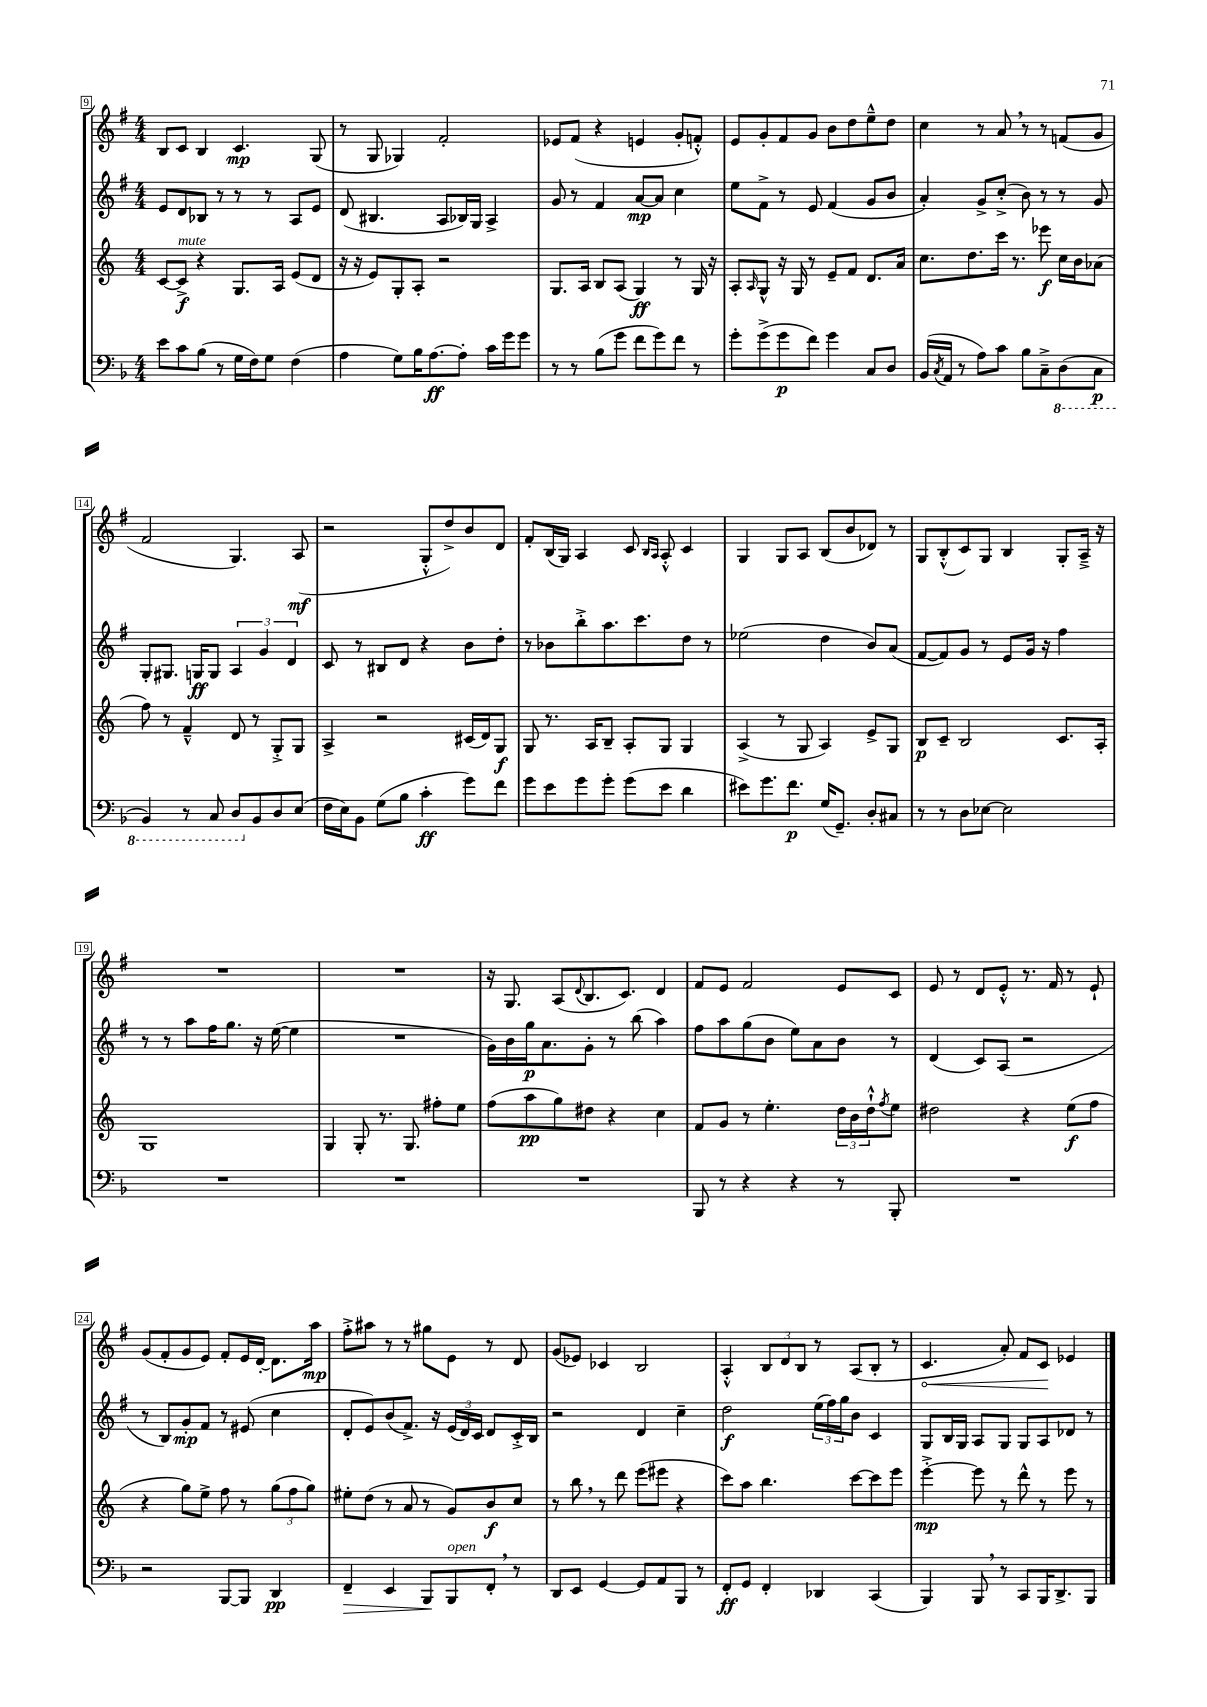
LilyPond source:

<<
\new StaffGroup <<
\new Staff = "s0" {
    \clef treble \key g \major \numericTimeSignature \time 4/4
    b8 c'8 b4 c'4.\mp g8( |
    r8 g8 ges4) fis'2-. |
    ees'8 fis'8( r4 e'4 g'8-. f'8-.-^) |
    e'8 g'8-. fis'8 g'8 b'8 d''8 e''8---^ d''8 |
    c''4 r8 a'8 \breathe r8 r8 f'8( g'8 |
    fis'2 g4.) a8\mf( |
    r2 g8-.-^ d''8->) b'8 d'8 |
    fis'8-. b16( g16) a4 c'8 \grace { b16 a16 } a8-.-^ c'4 |
    g4 g8 a8 b8( b'8 des'8) r8 |
    g8 b8-.-^( c'8) g8 b4 g8-. a16---> r16 |
    R1 |
    R1 |
    r16 g8. a8( \appoggiatura { d'8 } b8. c'8.) d'4 |
    fis'8 e'8 fis'2 e'8 c'8 |
    e'8 r8 d'8 e'8-.-^ r8. fis'16 r8 e'8-! |
    g'8( fis'8-. g'8 e'8) fis'8-. e'16 d'16~-. d'8. a''16\mp |
    fis''8-.-> ais''8 r8 r8 gis''8 e'8 r8 d'8 |
    g'8( ees'8) ces'4 b2 |
    a4-.-^ \tuplet 3/2 { b8 d'8 b8 } r8 a8( b8-. r8 |
    \once \override Hairpin.circled-tip = ##t c'4.\< a'8-.) fis'8 c'8\! ees'4 \bar "|." |
}
\new Staff = "s1" {
    \clef treble \key g \major \numericTimeSignature \time 4/4
    e'8 d'8 bes8 r8 r8 r8 a8 e'8 |
    d'8( bis4. a8 bes16) g16 a4-> |
    g'8 r8 fis'4 a'8~\mp a'8 c''4 |
    e''8 fis'8-> r8 e'8 fis'4( g'8 b'8 |
    a'4-.) g'8-> c''8-.->( b'8) r8 r8 g'8 |
    g8-. gis8. g16\ff g8 \tuplet 3/2 { a4 g'4 d'4 } |
    c'8 r8 bis8 d'8 r4 b'8 d''8-. |
    r8 bes'8 b''8-.-> a''8. c'''8. d''8 r8 |
    ees''2( d''4 b'8) a'8( |
    fis'8~ fis'8) g'8 r8 e'8 g'16 r16 fis''4 |
    r8 r8 a''8 fis''16 g''8. r16 e''16~( e''4 |
    R1 |
    g'16) b'16 g''16\p a'8. g'8-. r8 b''8( a''4) |
    fis''8 a''8 g''8( b'8 e''8) a'8 b'8 r8 |
    d'4( c'8) a8( r2 |
    r8 b8) g'8-.\mp fis'8 r8 eis'8( c''4 |
    d'8-. e'8) b'8( fis'8.->) r16 \tuplet 3/2 { e'16( d'16) c'16 } d'8 c'16-.-> b16 |
    r2 d'4 c''4-- |
    d''2\f \tuplet 3/2 { e''16( fis''16) g''16 } b'8 c'4 |
    g8 b16 g16 a8 g8 g8 a8 des'8 r8 \bar "|." |
}
\new Staff = "s2" {
    \clef treble \key c \major \numericTimeSignature \time 4/4
    c'8~ c'8->\f^\markup { \italic "mute" } r4 g8. a16 e'8( d'8 |
    r16 r16 e'8) g8-. a8-. r2 |
    g8. a16 b8 a8( g4\ff) r8 g16 r16 |
    a8-. \grace { a16 } g8-^ r16 g16 r8 e'8-- f'8 d'8. a'16 |
    c''8. d''8. c'''16 r8. ees'''8\f c''16 b'16 aes'8( |
    f''8) r8 f'4---^ d'8 r8 g8-.-> g8 |
    a4-> r2 cis'16( d'16) g8\f |
    g8 r8. a16 b8-- a8-. g8 g4 |
    a4->( r8 g8 a4) e'8-> g8 |
    b8\p c'8-- b2 c'8. a16-. |
    g1 |
    g4 g8-. r8. g8. fis''8-. e''8 |
    f''8( a''8\pp g''8) dis''8 r4 c''4 |
    f'8 g'8 r8 e''4.-. \tuplet 3/2 { d''16 b'16 d''16-!-^ } \acciaccatura { f''8 } e''8 |
    dis''2 r4 e''8\f( f''8 |
    r4 g''8) e''8-> f''8 r8 \tuplet 3/2 { g''8( f''8 g''8) } |
    eis''8-. d''8( r8 a'8 r8 g'8) b'8\f c''8 |
    r8 b''8 \breathe r8 d'''8 e'''8( eis'''8 r4 |
    c'''8) a''8 b''4. c'''8~ c'''8 e'''8 |
    e'''4~-.->\mp e'''8 r8 d'''8-^ r8 e'''8 r8 \bar "|." |
}
\new Staff = "s3" {
    \clef bass \key f \major \numericTimeSignature \time 4/4
    e'8 c'8 bes8( r8 g16 f16) g8 f4( |
    a4 g8) bes16 a8.~\ff a8-. c'16 g'16 g'8 |
    r8 r8 bes8( g'8 f'8 g'8) f'8 r8 |
    g'8-. g'8->( g'8\p f'8) g'4 c8 d8 |
    bes,16( \acciaccatura { c8 } a,16 r8 a8) c'8 bes8 c8---> \ottava #-1 d,8( c,8\p |
    bes,,4) r8 c,8 d,8 \ottava #0 bes,8 d8 e8( |
    f16 e16) bes,8 g8( bes8 c'4-.\ff g'8) f'8 |
    g'8 e'8 g'8 g'8-. g'8( e'8 d'4 |
    eis'8) g'8. f'8.\p g16( g,8.--) d8-. cis8 |
    r8 r8 d8 ees8~ ees2 |
    R1 |
    R1 |
    R1 |
    bes,,8 r8 r4 r4 r8 bes,,8-. |
    R1 |
    r2 bes,,8~ bes,,8 d,4\pp |
    f,4--\> e,4 bes,,8\! bes,,8^\markup { \italic "open" } f,8-. \breathe r8 |
    d,8 e,8 g,4~ g,8 a,8 bes,,8 r8 |
    f,8-.\ff g,8 f,4-. des,4 c,4( |
    bes,,4) bes,,8 \breathe r8 c,8 bes,,16 d,8.-> bes,,8 \bar "|." |
}
>>
>>
\layout { \context { \Score currentBarNumber = #9 \override BarNumber.stencil = #(make-stencil-boxer 0.1 0.3 ly:text-interface::print) } }
